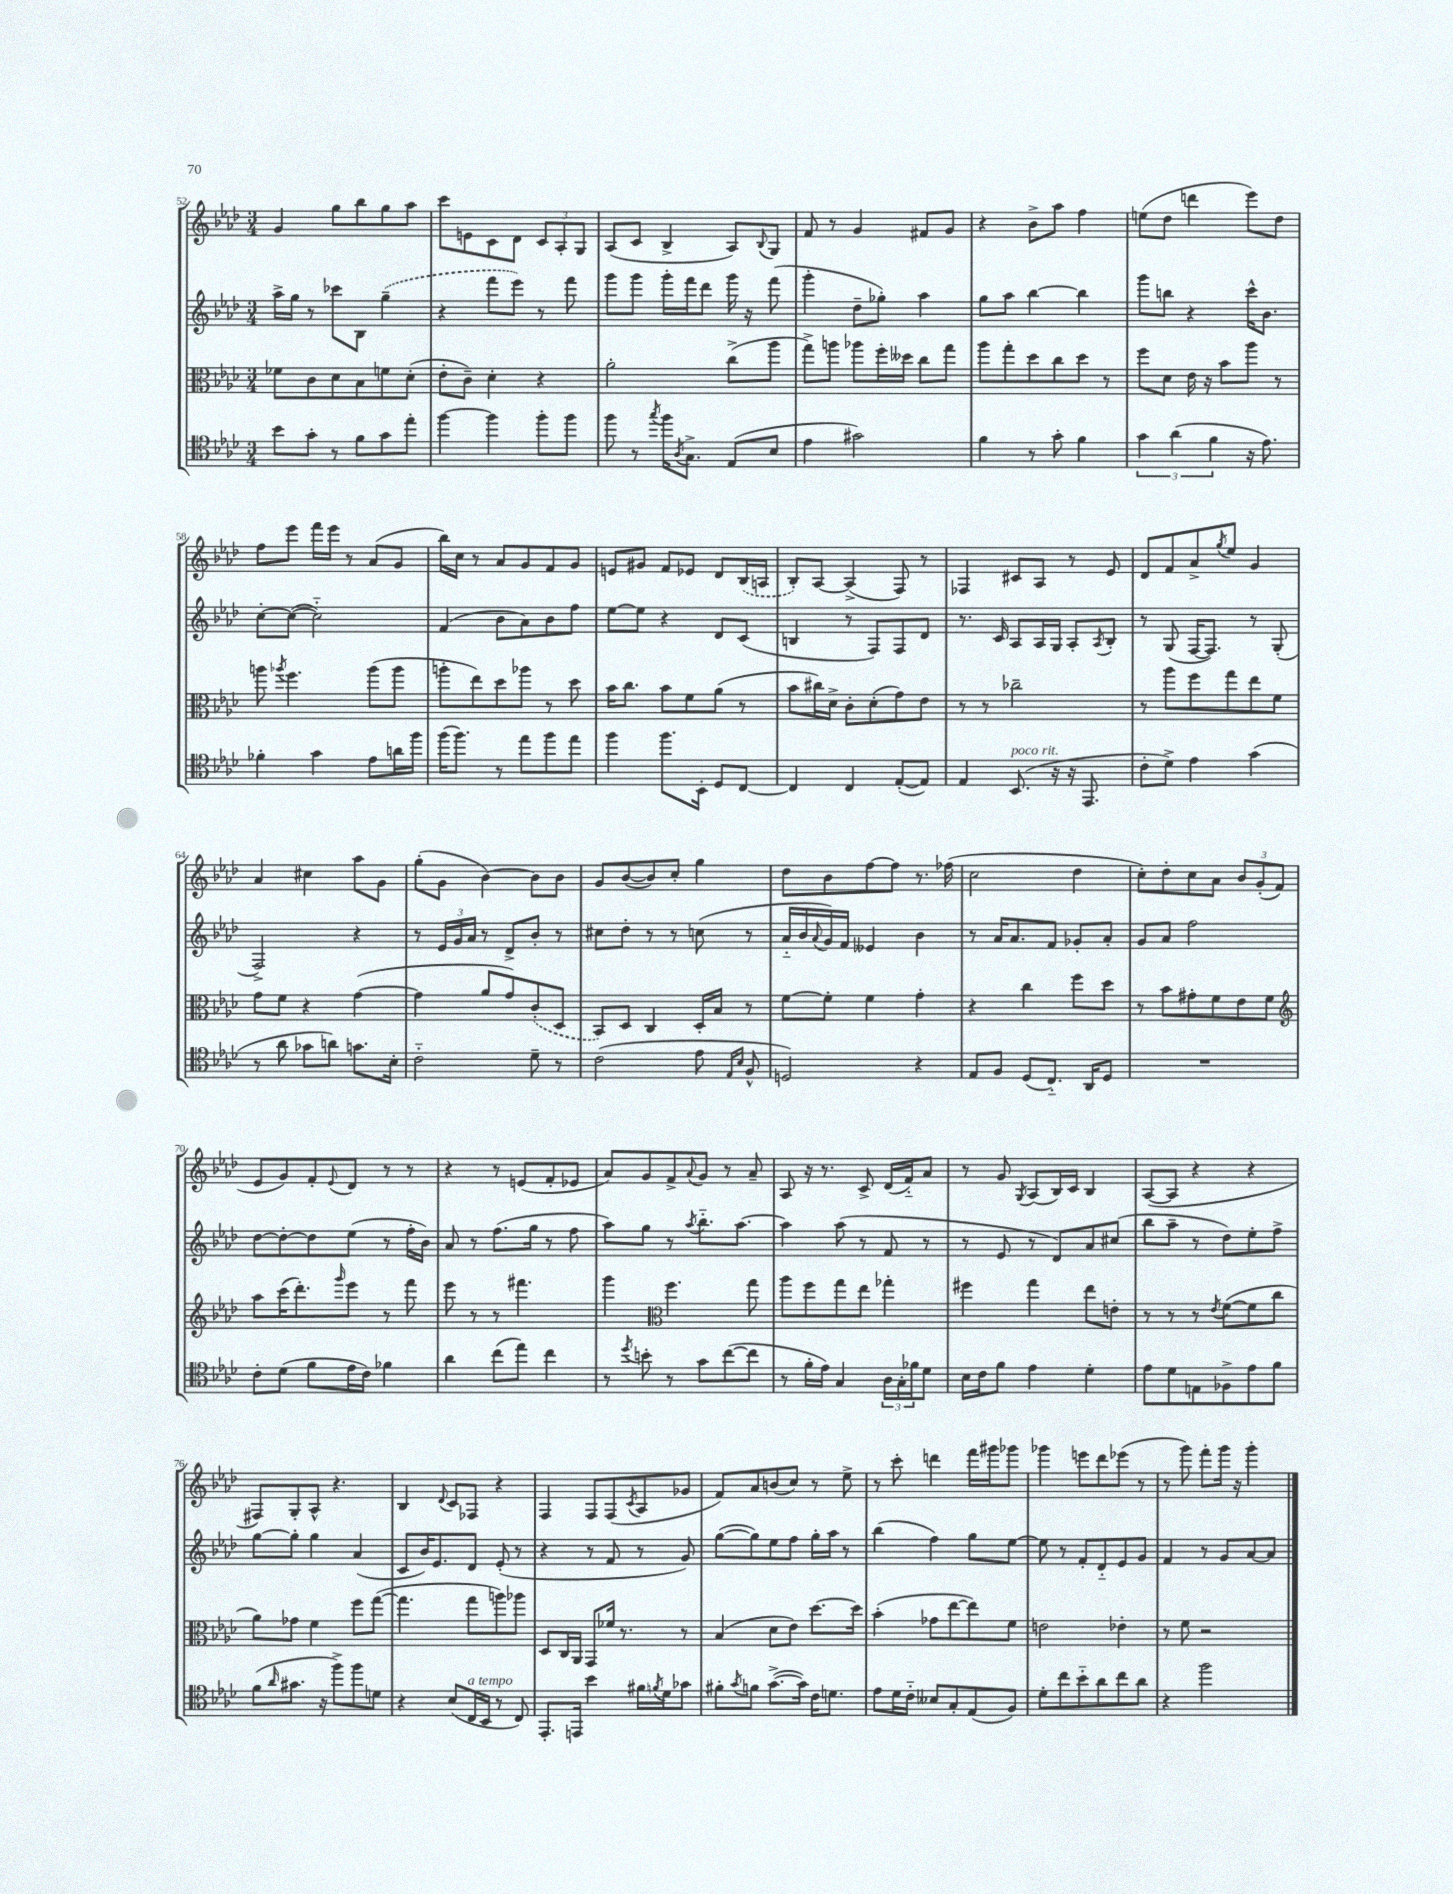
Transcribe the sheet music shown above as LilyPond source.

<<
\new StaffGroup <<
\new Staff = "s0" {
    \clef treble \key aes \major \numericTimeSignature \time 3/4
    g'4 g''8 bes''8 g''8 aes''8 |
    c'''8 e'8 c'8 des'8 \tuplet 3/2 { c'8 aes8-. g8 } |
    aes8( c'8 bes4-> aes8) \appoggiatura { bes8 } g8 |
    f'8 r8 g'4 fis'8 g'8 |
    r4 bes'8-> aes''8 f''4 |
    e''8( des''8 d'''4 ees'''8) des''8 |
    f''8 ees'''8 f'''16 ees'''16 r8 aes'8( g'8 |
    bes''16) c''16 r8 aes'8 g'8 f'8 g'8 |
    e'8 gis'8 f'8 ees'8 des'8 \once \slurDashed bes16( a16 |
    bes8-.) aes8~ aes4->( f8) r8 |
    fes4 cis'8 aes8 r8 ees'8 |
    des'8 f'8 aes'8-> \acciaccatura { g''8 } ees''8 g'4 |
    aes'4 cis''4 aes''8 g'8 |
    g''8-.( g'8 bes'4~) bes'8 bes'8 |
    g'8 bes'8~( bes'8) c''8-. g''4 |
    des''8 bes'8 f''8~ f''8 r8. fes''16( |
    c''2 des''4 |
    c''8-.) des''8-. c''8 aes'8 \tuplet 3/2 { bes'8 g'8-.( f'8 } |
    ees'8 g'8) f'8-. \appoggiatura { ees'8 } des'8 r8 r8 |
    r4 r8 e'8( f'8-. ees'8 |
    aes'8) g'8 f'8-> \appoggiatura { aes'8 } g'8 r8 aes'8-- |
    aes8 r16 r8. c'8-> des'16( f'16-_) aes'8 |
    r8 g'8 \acciaccatura { g8 } aes8( bes16) c'16 bes4 |
    aes8~( aes8 r4 r4 |
    fis8) g8-. aes8-^ r4. |
    bes4 \appoggiatura { des'8 } c'8 fes8 r4 |
    f4 f8 f8( \acciaccatura { c'8 } aes8 ges'8 |
    f'8) aes'8 b'8( c''8) r8 ees''8-> |
    r8 c'''8-. d'''4 f'''16 gis'''16 ges'''8 |
    ges'''4 e'''8 des'''8 ees'''8( r8 |
    r8 g'''8) f'''8-. g'''16 r16 g'''4-. \bar "|." |
}
\new Staff = "s1" {
    \clef treble \key aes \major \numericTimeSignature \time 3/4
    aes''16-> g''16 r8 ces'''8 bes8 \once \slurDashed g''4--( |
    r4 f'''8 ees'''8) r8 f'''8 |
    g'''8 g'''8 g'''16-. f'''16 des'''8 g'''16 r16 f'''8( |
    g'''4-. des''8-- ges''8-.) aes''4 |
    g''8 aes''8 bes''4~ bes''4 |
    g'''8 b''8 r4 c'''16-^ bes'8. |
    c''8~-. c''8~( c''2-_) |
    f'4( bes'8 aes'8) bes'8 f''8 |
    ees''8~ ees''8 r4 des'8 c'8( |
    b4 r8 f8) f8 des'8 |
    r8. c'16 aes8 aes16 g16 aes8-. \acciaccatura { aes8 } bes8-. |
    r8 g8( f16~ f8.) r8 g8-.( |
    f2->) r4 |
    r8 \tuplet 3/2 { ees'16 g'16 aes'16 } r8 des'8-> bes'8-. r8 |
    cis''8 des''8-. r8 r8 c''8( r8 |
    aes'16-_ bes'16 \appoggiatura { aes'8 } g'16) f'16 eeses'4 bes'4 |
    r8 aes'16 aes'8. f'8 ges'8-. aes'8-. |
    g'8 aes'8 f''2 |
    des''8~ des''8~-. des''8 ees''8( r8 f''16-. bes'16) |
    aes'8 r8 f''8.( g''16 r8 f''8 |
    aes''8) g''8 r8 \acciaccatura { aes''8 } bes''8.-_ aes''8.~ |
    aes''4 aes''8( r8 f'8 r8 |
    r8 ees'8 r8 des'8) aes'8 cis''8( |
    bes''8 aes''8-- r8 des''8) ees''8-. f''8-> |
    g''8~ g''8-. g''4 aes'4( |
    c'8 bes'16) ees'8. des'8 ees'8-.( r8 |
    r4 r8 f'8 r8 g'8) |
    g''8~( g''8) ees''8 f''8 g''16-. aes''16 r8 |
    bes''4( f''4) g''8 ees''8~ |
    ees''8 r8 f'8-. des'8-_ ees'8 g'8 |
    f'4 r8 g'8 aes'8~ aes'8 \bar "|." |
}
\new Staff = "s2" {
    \clef alto \key aes \major \numericTimeSignature \time 3/4
    fes'8 c'8 des'8 bes8 f'8 des'8-.( |
    ees'8-. c'8--) des'4-. r4 |
    aes'2-. c''8->( aes''8 |
    g''8->) a''8 aes''8 f''16-. deses''16 c''8 g''8 |
    aes''8 g''8-. des''8 c''8 des''8 r8 |
    f''8 des'8 ees'16 r16 bes'8 aes''8 r8 |
    a''8 \acciaccatura { aes''8 } f''4. aes''8( aes''8 |
    a''8-. ees''8) des''8 aes''8 r8 des''8 |
    bes'16 c''8. bes'8 f'8 aes'8( r8 |
    bes'8 cis''16) des'16-> c'8-. des'8-.( g'8) ees'8 |
    r8 r8 ces''2-- |
    r8 aes''8 f''8 g''8 ees''8 f'8 |
    g'8 f'8 r4 g'4~( |
    g'4 aes'8 g'8) \once \slurDashed c'8-.( des8 |
    bes,8) des8 c4 des16-. bes16 r8 |
    f'8~ f'8-. f'4 g'4-. |
    r4 c''4 f''8 des''8 |
    r8 bes'8 gis'8-. f'8 ees'8 f'8 |
    \clef treble aes''8 c'''16( des'''8.-.) \grace { g'''16 } ees'''8 r8 f'''8 |
    ees'''8 r8 r8 fis'''4. |
    g'''4 \clef alto f''4. g''8 |
    aes''8 f''8 g''8 ees''8 ges''4-. |
    fis''4 g''4 ees''8 e'8-. |
    r8 r8 r8 \acciaccatura { ees'8 } f'8~( f'8 c''8 |
    aes'8) ges'8 f'4 f''8 g''8~( |
    g''4. g''8 a''8) aes''8 |
    des8 c16 aes,16 g,8 fes'16 r8. r8 |
    bes4( des'8 ees'8) des''8.~ des''16 |
    bes'4-.( ges'8 ees''8~ ees''8) f'8 |
    e'2 ees'4-. |
    r8 f'8 r2 \bar "|." |
}
\new Staff = "s3" {
    \clef tenor \key aes \major \numericTimeSignature \time 3/4
    bes'8 g'8-. r8 f'8 g'8 ees''8-. |
    f''4~ f''4 f''8-. f''8 |
    f''8 r8 \acciaccatura { g''8 } f''16 \acciaccatura { aes8 } g8.-> ees8( bes8 |
    ees'4 gis'2) |
    f'4 r8 g'8-. f'4 |
    \tuplet 3/2 { g'4 aes'4( f'4 } r16 ees'8.) |
    fes'4-. g'4 ees'8 a'16 f''16 |
    f''16( f''8.) r8 ees''8 f''8 ees''8 |
    f''4 f''8. bes,16-. des8 c8~ |
    c4 c4 ees8~-.( ees8) |
    ees4 bes,8.^\markup { \italic "poco rit." }( r16 r16 ees,8. |
    c'8-. des'8->) ees'4 g'4( |
    r8 aes'8 ges'8 a'8) g'8. bes16-. |
    c'2-_ des'8-- r8 |
    c'2( ees'8 \grace { ees16 bes16 } f8-^ |
    d2) r4 |
    ees8 f8 des8( c8.-_) aes,16 des8 |
    R2. |
    c'8-. des'8( f'8 ees'16 c'16) fes'4 |
    aes'4 c''8( ees''8) c''4 |
    r8 \acciaccatura { des''8 } b'8-. r8 g'8 c''8~( c''8 |
    r8 f'16-. ees'16) g4 \tuplet 3/2 { aes16 g16-. fes'16 } des'8 |
    bes16 c'16 f'8 ees'4 des'4-. |
    ees'8 des'8 e8 fes8-> ees'8 f'8 |
    f'8( \grace { aes'16 } gis'8. r16 f''8->) f''8 d'8 |
    r4 bes8( c16^\markup { \italic "a tempo" } bes,16 r8 c8) |
    ees,8.-. e,16 bes'4 fis'16 \acciaccatura { f'8 } des'16 ges'8 |
    fis'8-. \acciaccatura { g'8 } f'8 g'8.~->( g'16) c'16 d'8. |
    ees'8 des'16 c'16-_ beses8 g8-. ees8( f8) |
    des'8-. c''8 bes'8-_ aes'8 c''8 aes'8 |
    r4 f''2 \bar "|." |
}
>>
>>
\layout { \context { \Score currentBarNumber = #52 } }
